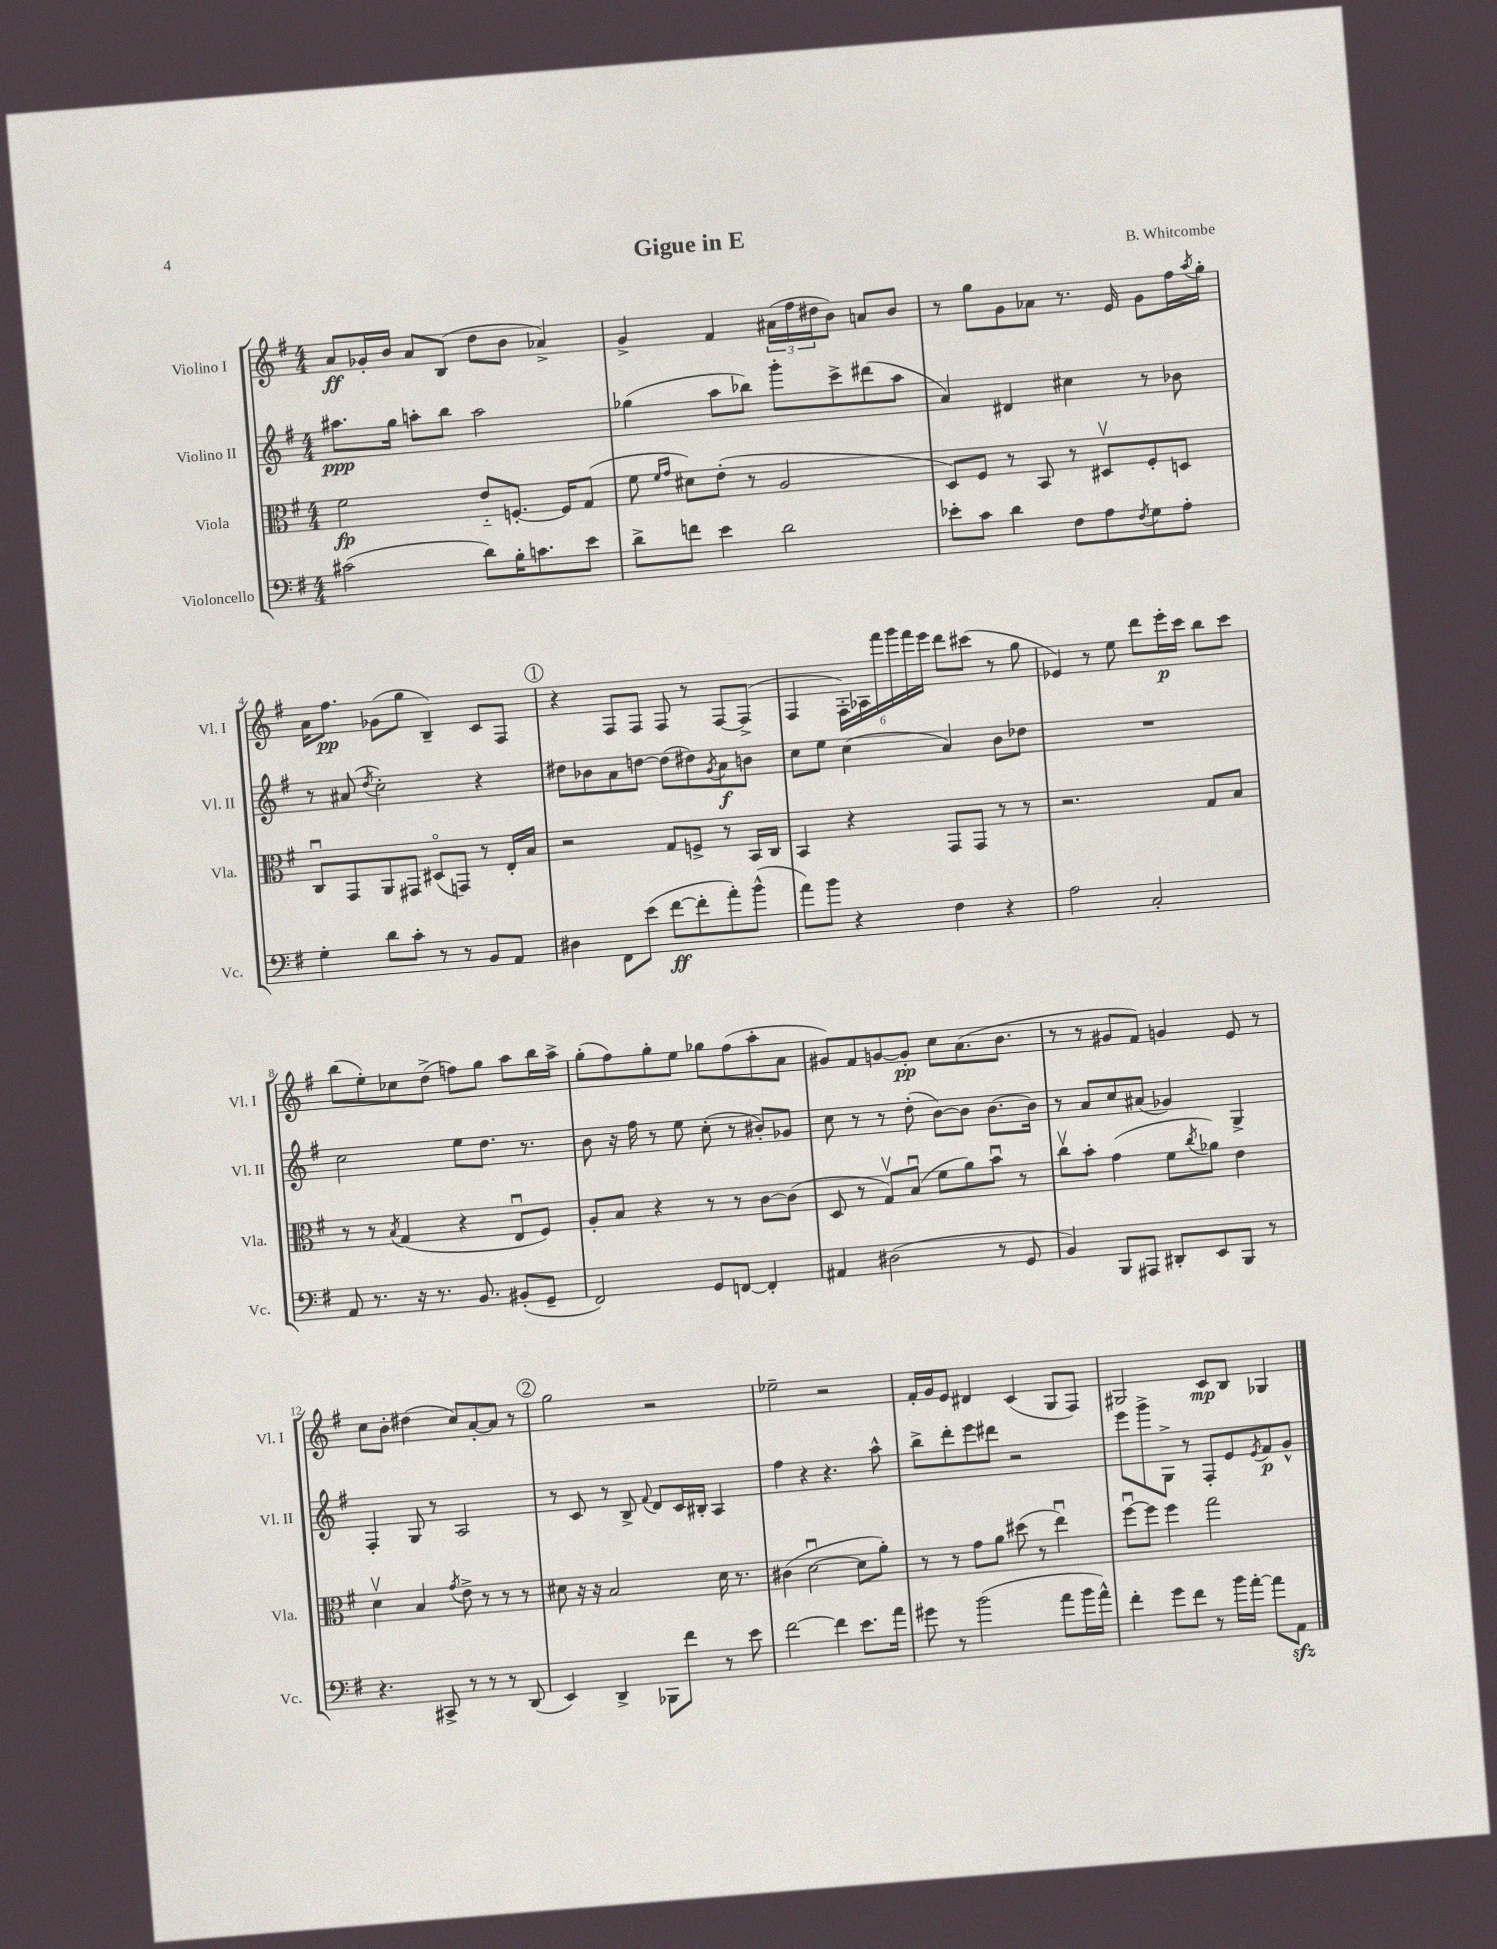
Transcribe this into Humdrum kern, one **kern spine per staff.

**kern	**dynam	**kern	**dynam	**kern	**dynam	**kern	**dynam
*part4	*part4	*part3	*part3	*part2	*part2	*part1	*part1
*staff4	*staff4	*staff3	*staff3	*staff2	*staff2	*staff1	*staff1
*I"Violoncello	*	*I"Viola	*	*I"Violino II	*	*I"Violino I	*
*I'Vc.	*	*I'Vla.	*	*I'Vl. II	*	*I'Vl. I	*
*clefF4	*	*clefC3	*	*clefG2	*	*clefG2	*
*k[f#]	*	*k[f#]	*	*k[f#]	*	*k[f#]	*
*M4/4	*	*M4/4	*	*M4/4	*	*M4/4	*
=1	=1	=1	=1	=1	=1	=1	=1
(2c#X\	.	2f#\	fp	8.aa#X\L	ppp	8a/L	ff
.	.	.	.	.	.	16g-X'/L	.
.	.	.	.	16gg\Jk	.	16b/JJ	.
.	.	.	.	8aan'\L	.	8a/L	.
.	.	.	.	8bb\J	.	(8B/J	.
8d\L)	.	8e/L	.	2aa\	.	8dd\L	.
16B'\K	.	[8.Fn'/J	.	.	.	8b\J	.
8.cn\	.	.	.	.	.	.	.
.	.	.	.	.	.	4a-X^/)	.
.	.	16F/KL]	.	.	.	.	.
8e\J	.	(8G/J	.	.	.	.	.
=2	=2	=2	=2	=2	=2	=2	=2
8d^\L	.	8f#\	.	(4gg-X\	.	4g^/	.
.	.	16qqf#/LL	.	.	.	.	.
.	.	16qqg/JJ	.	.	.	.	.
8fn\J	.	8d#X\L)	.	.	.	.	.
4e\	.	(8e'\J	.	8aa\L	.	4f#/	.
.	.	8r	.	8bb-X\J)	.	.	.
2d\	.	2A/	.	8ggg'\L	.	(24a#X\LL	.
.	.	.	.	.	.	24ff#\	.
.	.	.	.	.	.	24dd#X\J	.
.	.	.	.	8ccc^\	.	8b\J)	.
.	.	.	.	(8ddd#X\	.	8an/L	.
.	.	.	.	8aa\J	.	8b/J	.
=3	=3	=3	=3	=3	=3	=3	=3
8e-X'\L	.	8D/L)	.	4a/)	.	8r	.
8c\J	.	8F#/J	.	.	.	8gg\L	.
4d\	.	8r	.	4d#X/	.	8g\	.
.	.	8BB/	.	.	.	8a-X\J	.
8F#\L	.	8r	.	4cc#X\	.	8.r	.
8A\	.	8D#Xv/L	.	.	.	.	.
.	.	.	.	.	.	16e/	.
8qF#/	.	.	.	.	.	.	.
8G\	.	8F#'/	.	8r	.	8g\L	.
8A'\J	.	8Dn/J	.	8b-X\	.	16ff#\L	.
.	.	.	.	.	.	8qaa/	.
.	.	.	.	.	.	16gg'\JJ	.
!!LO:LB:g=z
=4	=4	=4	=4	=4	=4	=4	=4
4G'\	.	8Cu/L	.	8r	.	16a\KL	.
.	.	.	.	.	.	8.ff#\J	pp
.	.	8GG/	.	(8a#X/	.	.	.
.	.	.	.	8qdd/	.	.	.
8d\L	.	8AA/	.	2cc'\)	.	(8g-X\L	.
8c'\J	.	8GG#X/J	.	.	.	8gg\J	.
8r	.	(8D#X/L	.	.	.	4B~/)	.
8r	.	8GGn/J)	.	.	.	.	.
8BB/L	.	8r	.	4r	.	8c/L	.
8AA/J	.	16E'/LL	.	.	.	8F#/J	.
.	.	16B/JJ	.	.	.	.	.
!!LO:REH:place=s1:t=1
=5	=5	=5	=5	=5	=5	=5	=5
4D#X\	.	2r	.	8dd#X\L	.	4r	.
.	.	.	.	8b-X\	.	.	.
8FF#\L	.	.	.	8a\	.	8F#/L	.
(8e\J	.	.	.	[8ddn\J	.	8F#/J	.
[8f#\L	ff	8G/L	.	(8dd\L]	.	8F#/	.
8f#'\]	.	8Fn^/J	.	8dd#X\)	.	8r	.
.	.	.	.	8qg/	.	.	.
8a'\)	.	8r	.	8a\	f	[8F#/L	.
(8b^^\J	.	16BB/LL	.	8bn\J	.	(8F#^/J]	.
.	.	16C/JJ	.	.	.	.	.
=6	=6	=6	=6	=6	=6	=6	=6
8a\L)	.	4BB/	.	8cc\L	.	4F#/	.
8b\J	.	.	.	8ee\J	.	.	.
4r	.	4r	.	(4cc\	.	24F#'\LL)	.
.	.	.	.	.	.	24A-X\	.
.	.	.	.	.	.	24fff#\	.
.	.	.	.	.	.	24ggg\	.
.	.	.	.	.	.	24fff#\	.
.	.	.	.	.	.	24eee\JJ	.
4F#\	.	8GG/L	.	4a/)	.	8ddd\L	.
.	.	8GG/J	.	.	.	(8ccc#X\J	.
4r	.	8r	.	8b\L	.	8r	.
.	.	8r	.	8dd-X\J	.	8gg\	.
=7	=7	=7	=7	=7	=7	=7	=7
2A\	.	2.r	.	1r	.	4e-X/)	.
.	.	.	.	.	.	8r	.
.	.	.	.	.	.	8ee\	.
2C'/	.	.	.	.	.	8ddd\L	.
.	.	.	.	.	.	16eee'\L	p
.	.	.	.	.	.	16ccc\JJ	.
.	.	8G/L	.	.	.	8bb\L	.
.	.	8B/J	.	.	.	8ccc\J	.
!!LO:LB:g=z
=8	=8	=8	=8	=8	=8	=8	=8
8AA/	.	8r	.	2cc\	.	(8bb\L	.
8.r	.	8r	.	.	.	8ee'\)	.
.	.	8qB/	.	.	.	.	.
.	.	(4G/	.	.	.	8cc-X\	.
16r	.	.	.	.	.	.	.
8.r	.	.	.	.	.	(8dd^\J	.
.	.	4r	.	8ee\L	.	8ffn\L)	.
8.BB/	.	.	.	.	.	.	.
.	.	.	.	8.dd\J	.	8gg\J	.
(8BB#X'/L	.	8Eu/L	.	.	.	8aa\L	.
.	.	.	.	8.r	.	.	.
8GG~/J	.	8F#/J)	.	.	.	16bb\L	.
.	.	.	.	.	.	16aa^\JJ	.
=9	=9	=9	=9	=9	=9	=9	=9
2FF#/)	.	8A'/L	.	8b\	.	(8gg'\L	.
.	.	8B/J	.	16r	.	8ff#\)	.
.	.	.	.	16ff#\	.	.	.
.	.	4r	.	8r	.	8gg'\	.
.	.	.	.	8ee\	.	8ee\J	.
8GG/L	.	8r	.	(8cc'\	.	8gg-X\L	.
[8FFn/J	.	8r	.	8r	.	(8ff#\	.
4FF'/]	.	[8c\L	.	8b#X'/L)	.	8aa'\	.
.	.	(8c\J]	.	8g-X/J	.	8a\J	.
=10	=10	=10	=10	=10	=10	=10	=10
4AA#X/	.	8D/	.	8cc\	.	8g#X/L)	.
.	.	8r	.	8r	.	8f#/	.
(2D#X\	.	8Gv/L)	.	8r	.	[8gn/	.
.	.	(8Bu/J	.	(8dd'\	.	8g'/J]	pp
.	.	8f#\L	.	[8b\L)	.	8cc\L	.
.	.	8a\)	.	8b\J]	.	(8.a\	.
8r	.	8bu\J	.	[8.b\L	.	.	.
.	.	.	.	.	.	8.b\J	.
8GG/	.	8r	.	.	.	.	.
.	.	.	.	16b\Jk]	.	.	.
=11	=11	=11	=11	=11	=11	=11	=11
4BB/)	.	8ccv\L	.	8r	.	8r	.
.	.	8b'\J	.	8a/L	.	8r	.
8BBB/L	.	(4g\	.	8cc/	.	8g#X/L	.
8AAA#X/J	.	.	.	(8a#X/J	.	8f#/J)	.
8DD#X'/L	.	8f#\L	.	4g-X/)	.	4gn/	.
.	.	8qcc/	.	.	.	.	.
8EE/	.	8a-X\J)	.	.	.	.	.
8BBB/J	.	4e\	.	4G^/	.	8e/	.
8r	.	.	.	.	.	8r	.
!!LO:LB:g=z
=12	=12	=12	=12	=12	=12	=12	=12
4.r	.	4dv\	.	4F#'/	.	8cc\L	.
.	.	.	.	.	.	8b'\J	.
.	.	4B/	.	8G/	.	(4dd#X\	.
8CC#X^/	.	.	.	8r	.	.	.
.	.	8qg/	.	.	.	.	.
8r	.	8e^\	.	2A/	.	8cc/L)	.
8r	.	8r	.	.	.	[8a'/	.
8r	.	8r	.	.	.	8a/J]	.
(8DD/	.	8r	.	.	.	8r	.
!!LO:REH:place=s1:t=2
=13	=13	=13	=13	=13	=13	=13	=13
4EE/)	.	8d#X\	.	8r	.	2gg\	.
.	.	16r	.	8c/	.	.	.
.	.	16r	.	.	.	.	.
4DD^/	.	2B/	.	8r	.	.	.
.	.	.	.	8B^/	.	.	.
.	.	.	.	8qqf#/	.	.	.
8BBB-X\L	.	.	.	8d/L	.	2r	.
8f#\J	.	.	.	16c/L	.	.	.
.	.	.	.	16B#X'/JJ	.	.	.
8r	.	16d#\	.	4A/	.	.	.
.	.	8.r	.	.	.	.	.
8e\	.	.	.	.	.	.	.
=14	=14	=14	=14	=14	=14	=14	=14
[2f#\	.	(4c#X\	.	4ff#\	.	2ee-X~\	.
.	.	[2du\	.	4r	.	.	.
4f#\]	.	.	.	4.r	.	2r	.
8.e\L	.	8d\L]	.	.	.	.	.
.	.	8a'\J)	.	8aa^^\	.	.	.
16a\Jk	.	.	.	.	.	.	.
=15	=15	=15	=15	=15	=15	=15	=15
8g#X\	.	8r	.	8bb^\L	.	16f#'/LL	.
.	.	.	.	.	.	16g/J	.
8r	.	8r	.	8ddd'\	.	8e/J	.
(2b\	.	8g\L	.	8eee\	.	4d#X/	.
.	.	8a\J	.	8ddd#X\J	.	.	.
.	.	(8dd#X\	.	2r	.	(4c/	.
.	.	8r	.	.	.	.	.
8a\L	.	4eeu\)	.	.	.	8G/L	.
16b\L	.	.	.	.	.	8F#/J)	.
16a^^\JJ)	.	.	.	.	.	.	.
=16	=16	=16	=16	=16	=16	=16	=16
4f#'\	.	[8ff#u\L	.	8eee\L	.	2G#X/	.
.	.	8ff#\J]	.	8ggg^\	.	.	.
8g\L	.	4ff#\	.	8G^\J	.	.	.
8f#\J	.	.	.	8r	.	.	.
8r	.	2gg\	.	8F#'/L	.	8c/L	mp
16b\LL	.	.	.	8e/	.	8B/J	.
[16a'\JJ	.	.	.	.	.	.	.
.	.	.	.	8qe/	.	.	.
8a\L]	.	.	.	8f#/	p	4G-X/	.
8AAzz\J	.	.	.	8g^^/J	.	.	.
==	==	==	==	==	==	==	==
*-	*-	*-	*-	*-	*-	*-	*-
